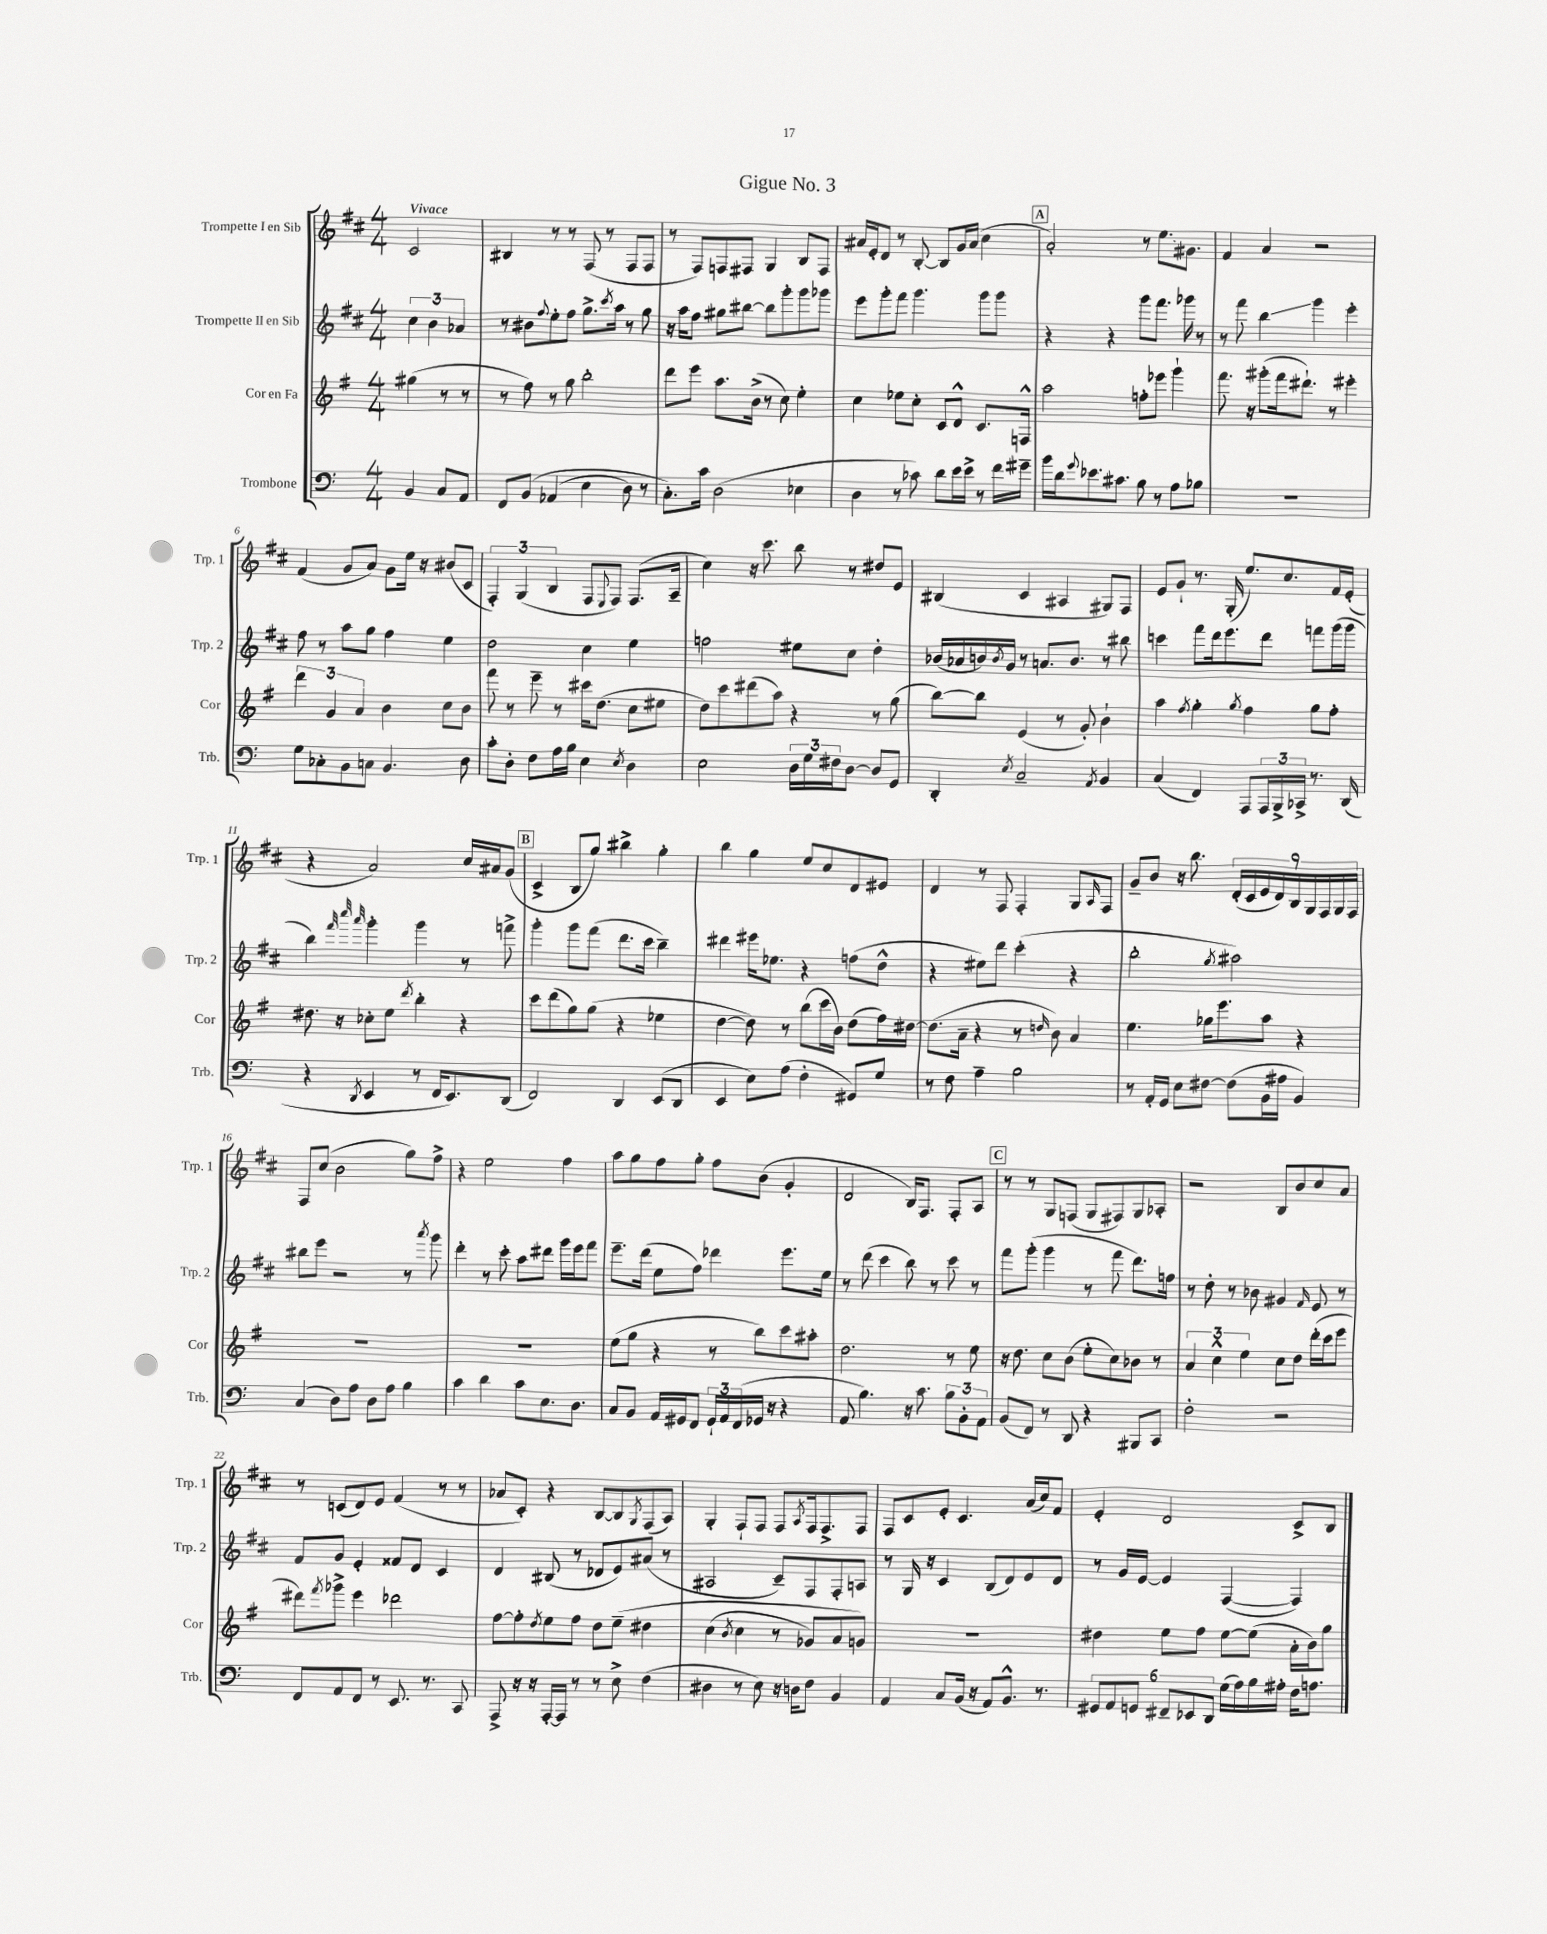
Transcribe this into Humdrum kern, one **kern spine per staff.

**kern	**kern	**kern	**kern
*staff4	*staff3	*staff2	*staff1
*clefF4	*clefG2	*clefG2	*clefG2
*k[]	*k[f#]	*k[f#c#]	*k[f#c#]
*M4/4	*M4/4	*M4/4	*M4/4
4BB	(4gg#	6cc#	2c#
.	.	6b	.
8C	8r	.	.
.	.	6a-	.
8AA	8r	.	.
=	=	=	=
8FF	8r	8r	4B#
&(8BB	8ff#)	8b#	.
.	.	8qqff#	.
(4AA-	8r	8ee'	8r
.	8gg	8ff#	8r
4E	2bb'	8.gg^	(8F#
.	.	.	8r
.	.	8qccc#	.
.	.	16aa	.
8D)	.	8r	8F#
8r	.	8gg	8F#
=	=	=	=
8.C'&)	8ddd	16r	8r
.	.	16aa	.
.	8eee	8ff#	8F#)
16c	.	.	.
(2D	8.aa	8gg#	8F
.	.	[8bb#	8F#
.	(16b^	.	.
.	8r	8bb#]	4G
.	8cc)	8ggg'	.
4E-	4ee'	8ggg	8B
.	.	8ggg-	8F#
=	=	=	=
4D	4cc	8eee	16a#
.	.	.	16e'
.	.	8ggg'	8d
8r	8ee-	8fff#	8r
8c-)	8cc'	4.ggg	[8B'
8d	8c	.	8B]
16e	8d^^	.	16g
16e^	.	.	(16a#
8r	8.c	8ggg	4cc#
16f	.	8ggg	.
16g#~	16F^^	.	.
=	=	=	=
16b	2aa	4r	2a')
16d	.	.	.
8qqg	.	.	.
8.e-	.	.	.
.	.	4r	.
8.c#	.	.	.
8B	8ff'	8ggg	8r
8r	8eee-	8.fff#	8.ee
8A	4ggg`	.	.
.	.	16ggg-	8.g#
8B-	.	8r	.
=	=	=	=
1r	8.fff#	8r	4f#
.	.	8fff#	.
.	16r	.	.
.	(8ggg#'	4bb	4a
.	16fff#	.	.
.	8.ddd#`)	.	.
.	.	4ggg	2r
.	8r	.	.
.	4eee#'	4eee'	.
=	=	=	=
8G	6ddd	8ff#	(4f#
8C-'	.	8r	.
.	6g	.	.
8BB	.	8aa	8g
.	6a	.	.
8C	.	8gg	8a)
4.BB	4b	4ff#	8g
.	.	.	16ee
.	.	.	16r
.	8cc	4ee	(8b#
8D	8b	.	8c#
=	=	=	=
8c'	8fff#	2dd	6F#')
8D'	8r	.	.
.	.	.	(6G
8F	8eee~	.	.
.	.	.	6B
16A	8r	.	.
16B	.	.	.
4E	16ccc#	4cc#	8F#
.	(8.dd	.	.
.	.	.	8qqE
.	.	.	8F#)
8qE	.	.	.
4D	8cc	4ee	(8.F#
.	8ee#	.	.
.	.	.	16A~
=	=	=	=
2E	8dd)	2ff	4cc#)
.	8ccc	.	.
.	(8ddd#	.	16r
.	.	.	8.ccc#
.	8aa)	.	.
24D	4r	8ee#	8bb
24G	.	.	.
24F#	.	.	.
[8D	.	8cc#	8r
8D]	8r	4dd'	8dd#
8GG	(8gg	.	8e
=	=	=	=
4DD'	[8bb)	(16b-	(4B#
.	.	16a-	.
.	8bb]	16b)	.
.	.	8qb	.
.	.	16g	.
8qE	.	.	.
2C~	(4e	8r	4c#
.	.	8.a	.
.	8r	.	4A#
.	.	8.b	.
.	8g')	.	.
8qAA	.	.	.
4BB	4b`	8r	8G#)
.	.	8bb#	8F#
=	=	=	=
(4C	4aa	4ccc	8e
.	.	.	8g`
.	8qff#	.	.
4FF)	4gg'	8fff#	8.r
.	.	16ddd	.
.	.	8.eee	(16G'
.	8qgg	.	.
8AAA	4ff#	.	8.ee)
24AAA	.	8ddd	.
24BBB^	.	.	.
.	.	.	8.cc#
24CC-^	.	.	.
8.r	8gg	8fff	.
.	8ff#'	(16ggg	16f#
(16DD	.	16ggg	(16e'
=	=	=	=
4r	8.dd#	4bb)	4r
.	16r	.	.
.	.	32qqfff#	.
.	.	32qqcccc#	.
8qDD	.	32qqaaa	.
4EE	8cc-'	4ggg'	2a)
.	8ee	.	.
.	8qddd	.	.
8r	4bb'	4ggg	.
16FF	.	.	.
8.EE)	.	.	.
.	4r	8r	16cc#
.	.	.	16a#
(8DD	.	8fff^	(8g
=	=	=	=
2FF)	8ccc	4ggg'	4c#^
.	(8ddd	.	.
.	8gg)	8ggg	8B
.	(8gg	(8fff#	8gg)
4DD	4r	8.ddd	4bb#^
.	.	16ccc#	.
(8EE	4ee-	4bb~)	4gg'
8DD	.	.	.
=	=	=	=
4EE	[4dd	4ddd#	4bb
8E)	8dd])	16eee#	4gg
.	.	8.ee-	.
(8A	8r	.	.
4F'	(8bb	4r	8ee
.	16ccc	.	8cc#
.	16b)	.	.
8GG#)	(8dd	(8ff	8d
8G	16ff#)	8dd^^	8e#
.	[16dd#	.	.
=	=	=	=
8r	(8.dd#]	4r	4d
8F	.	.	.
.	16a~	.	.
4A~	4r	8ee#)	8r
.	.	8ddd	8F#
2B	8r	(4ccc#'	4F#'
.	16qqdd	.	.
.	8b)	.	.
.	4a	4r	8G
.	.	.	16qqA
.	.	.	8F#
=	=	=	=
8r	4.ee	2bb'	8g~
16AA'	.	.	8b
16GG	.	.	.
8E	.	.	16r
.	.	.	8.bb
[8F#	16gg-	.	.
.	8.eee	.	.
.	.	8qgg	.
(8F#]	.	2aa#)	(18d'
.	.	.	18c#
.	.	.	18e
16BB	8aa	.	.
.	.	.	18d)
16A#	.	.	.
.	.	.	18B
4BB)	4r	.	.
.	.	.	18G
.	.	.	18F#
.	.	.	18G
.	.	.	18F#
=	=	=	=
(4C	1r	8bb#	8F#
.	.	8eee	(8cc#
8D)	.	2r	2b
8A	.	.	.
8D	.	.	.
8A	.	.	.
4B	.	8r	8gg)
.	.	8qaaa	.
.	.	8ggg	8ff#^
=	=	=	=
4c	1r	4ddd'	4r
4d	.	8r	2ee
.	.	8ccc#'	.
8c	.	8aa	.
8.E	.	8ddd#	.
.	.	16ggg	4ff#
8.D	.	16eee	.
.	.	8fff#	.
=	=	=	=
8C	(8ee	8.eee~	8aa
8BB	8gg	.	8gg
.	.	(16ddd	.
16AA	4r	8ee	8ff#
16GG#	.	.	.
8FF	.	8ff#)	8gg'
24GG#`	8r	4ddd-	8ff#
24AA	.	.	.
(24FF	.	.	.
16GG-	8bb)	.	(8b
16r	.	.	.
4r	8ccc	8.eee	4g'
.	8aa#'	.	.
.	.	16ee	.
=	=	=	=
8AA	2.dd	8r	2d
4.B)	.	(8ddd	.
.	.	4ccc#	.
16r	.	8bb)	16B)
8.c	.	.	8.F#
.	.	8r	.
12B	8r	8ccc#	8F#'
12BB'	.	.	.
.	8ee	8r	8A
12AA	.	.	.
=	=	=	=
(8BB	16r	8fff#	8r
.	8.dd	.	.
8FF)	.	(8ggg'	8r
8r	8cc	4ggg	8G
8DD	(8b	.	(8F
4r	8ee'	8r	8G
.	8cc)	8fff#	8F#)
8BBB#	8b-	8.ddd)	8G
8CC	8r	.	8A-'
.	.	16ff	.
=	=	=	=
2F'	6a	8r	2r
.	.	8dd'	.
.	6cc^^	.	.
.	.	8r	.
.	6ee	.	.
.	.	8b-	.
2r	8cc	4g#	8B
.	8dd	.	8b
.	.	16qqf#	.
.	(16ddd'	8e	8cc#
.	16ccc	.	.
.	8eee	8r	8a
=	=	=	=
8FF	8ddd#)	8f#	8r
.	8qfff#	.	.
8AA	8ggg-^	8g	(8c
8FF	4eee	4e'	8d)
8r	.	.	8e
8.EE	2ddd-	8f##	(4f#
.	.	8d	.
8.r	.	.	.
.	.	4c#	8r
8CC	.	.	8r
=	=	=	=
8AAA^	[8ff#	4d	8a-
16r	8ff#']	.	8c#')
16r	.	.	.
.	8qdd	.	.
[16AAA'	8ee	(8B#	4r
16AAA]	.	.	.
8r	8ff#	8r	.
8r	8dd	8d-	[8B
8E^	&(8ee~	8e)	8B]
.	.	.	8qG
(4F	4dd#	(8a#	(8F#
.	.	8r	8A)
=	=	=	=
4D#	(4cc	2A#	4G'
.	8qb	.	.
8r	4cc	.	8F#`
8E)	.	.	8F#
16r	8r	8c#~)	8F#
16D	.	.	.
.	.	.	8qA
8F	8g-)	8F#	16F#
.	.	.	8.F#^
4BB	8a	8F#'	.
.	8g&)	8A	8F#
=	=	=	=
4AA	1r	8r	8F#
.	.	16G	8c#
.	.	16r	.
8C	.	4c#	8e'
(16BB	.	.	4.c#
16r	.	.	.
8AA)	.	(8B	.
8.BB^^	.	8d)	.
.	.	8e	(16a
8.r	.	.	16cc#)
.	.	8d	8f#
=	=	=	=
12GG#	4dd#	8r	4e'
12AA	.	.	.
.	.	16g	.
12GG	.	.	.
.	.	[16e	.
12FF#~	8ee	4e]	2d
12EE-	.	.	.
.	8ff#	.	.
12DD	.	.	.
(16G	[8ee	([4F#	.
16A)	.	.	.
16B	(8ee]	.	.
16A#'	.	.	.
16F	16a'	4F#])	8c#^
8.A	16b)	.	.
.	8gg	.	8B
==	==	==	==
*-	*-	*-	*-
